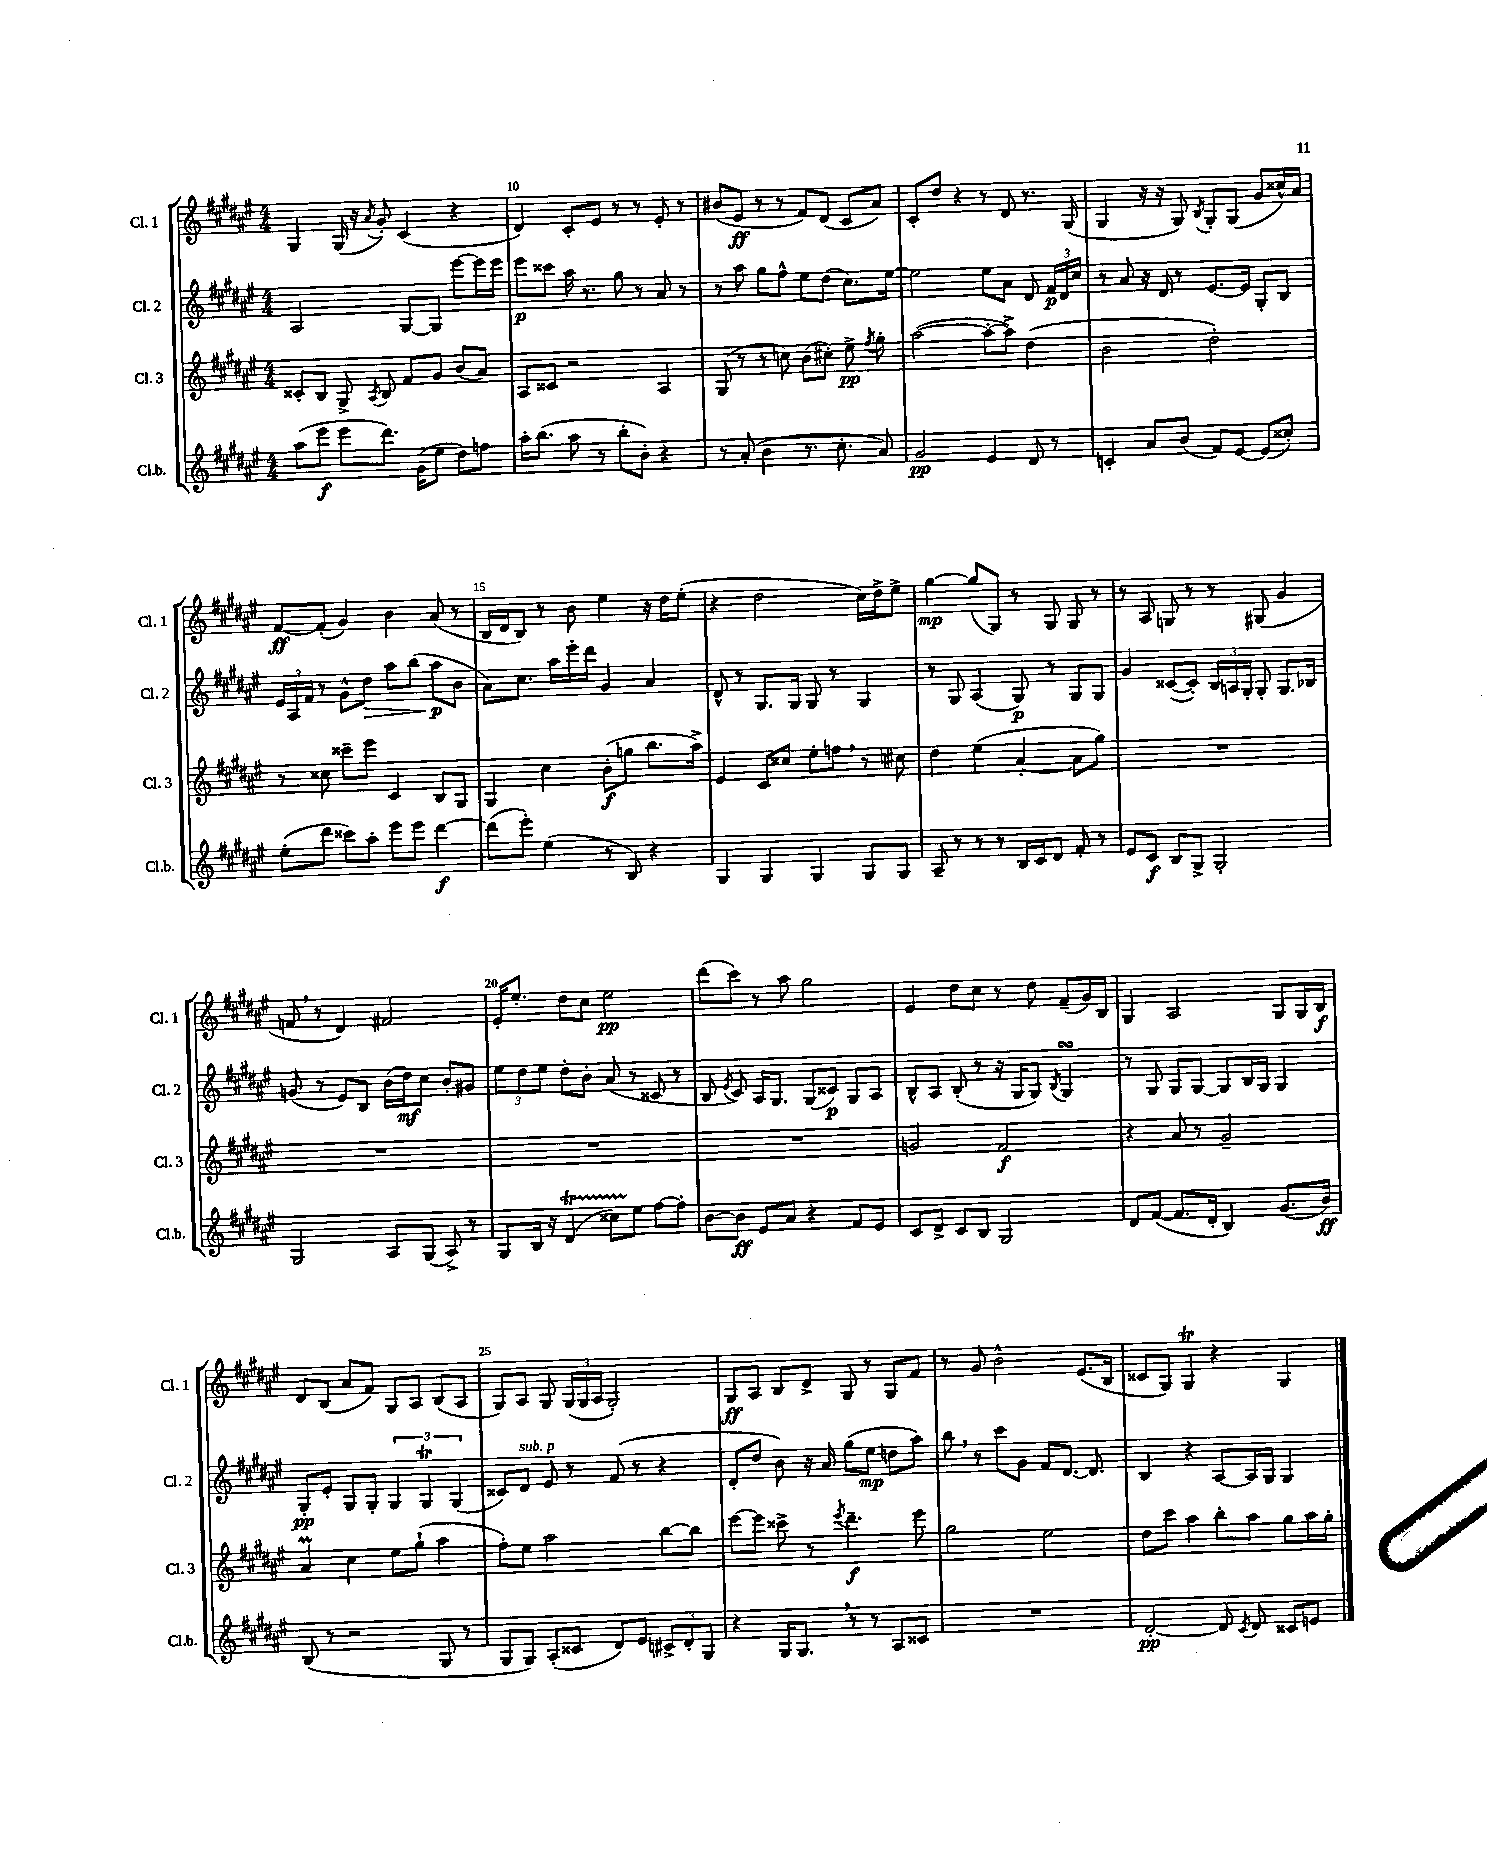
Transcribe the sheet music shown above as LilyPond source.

<<
\new StaffGroup <<
\new Staff = "s0" \with { instrumentName = "Cl. 1" shortInstrumentName = "Cl. 1" } {
    \clef treble \key fis \major \numericTimeSignature \time 4/4
    \autoBeamOff gis4 gis16( r16 \acciaccatura { ais'8 } gis'8-.) cis'4( r4 |
    dis'4) cis'8[-. eis'8] r8 r8 eis'8-. r8 |
    bis'8[( eis'8]\ff r8 r8 fis'8[) dis'8]( cis'8[ ais'8]) |
    cis'8[-. dis''8] r4 r8 dis'8 r8. gis16( |
    gis4 r16 r16 gis8) \acciaccatura { b8 } gis8[-. gis8]( gis'8[ cisis''16-^) ais'16] |
    fis'8[~\ff fis'8]-.( gis'4) b'4 ais'8( r8 |
    b16[ dis'16 b8]) r8 b'8 eis''4 r16 dis''16[ eis''8]-.( |
    r4 dis''2 cis''16[) dis''16-> eis''8]-> |
    gis''4~\mp gis''8[( gis8]) r8 gis8 gis8 r8 |
    r8 ais8 g8 r8 r8 gis8( gis'4 |
    f'8 \breathe r8 dis'4) fis'2 |
    eis'16[-. eis''8.]-. dis''8[ cis''8] eis''2\pp |
    dis'''8[( cis'''8]) r8 ais''8 gis''2 |
    eis'4 dis''8[ cis''8] r8 dis''8 fis'8[--( gis'16) b16] |
    gis4 ais2 gis8[ gis16 b16]\f |
    dis'8[ b8]( ais'8[ fis'8]) gis8[ ais8] b8[( ais8] |
    gis8[) ais8] gis8 \tuplet 3/2 { gis16[( gis16 ais16] } gis2-.) |
    gis8[\ff ais8] b8[ dis'8]-> gis8 r8 gis8[ fis'8] |
    r8 gis'8 b'2-^ eis'8.[( b16] |
    cisis'8[ gis8]) gis4\trill r4 gis4 \bar "|." |
}
\new Staff = "s1" \with { instrumentName = "Cl. 2" shortInstrumentName = "Cl. 2" } {
    \clef treble \key fis \major \numericTimeSignature \time 4/4
    \autoBeamOff ais2 gis8[~ gis8] eis'''8[~ eis'''16 eis'''16] |
    eis'''8[\p cisis'''8] ais''16 r8. gis''8 r8 ais'8 r8 |
    r8 ais''8 gis''8[ fis''8]-^ eis''8[ dis''8]( cis''8.[) eis''16]~ |
    eis''2 eis''8[ ais'8] dis'8 \tuplet 3/2 { fis'16[\p dis'16 cis''16] } |
    r8 ais'8 r16 dis'16 r8 eis'8.[~ eis'16] gis8[-. b8] |
    \tuplet 3/2 { eis'16[ ais16 fis'16] } r8 gis'8[-^ dis''8]\> ais''8[ b''8]( ais''8[\p\! b'8] |
    ais'8[) cis''8.] ais''16[ eis'''16-. dis'''16] gis'4 ais'4 |
    dis'8-^ r8 gis8.[ gis16] gis8 r8 gis4 |
    r8 gis8 ais4( gis8\p) r8 gis8[ gis8] |
    gis'4 cisis'8[~( cisis'8]-.) \tuplet 3/2 { b16[ a16 gis16]-. } gis8-. gis8.[ bes16] |
    g'8( r8 eis'8[) b8] b'16[( dis''16\mf) cis''8] b'8[-. gis'8] |
    \tuplet 3/2 { eis''8[ dis''8 eis''8] } dis''8[-. b'8]-. ais'8( r8 cisis'8 r8 |
    b8 \acciaccatura { eis'8 } cis'8) ais16[ gis8.] gis8[( cisis'8]\p) gis8[ ais8] |
    b8[-^ ais8] b8-.( r8 r16 gis16[ gis8]) \acciaccatura { b8 } gis4\turn |
    r8 gis8 gis8[ gis8]~ gis8[ b16 gis16] gis4 |
    gis8[-.\pp eis'8]-. gis8[ gis8]-. \tuplet 3/2 { gis4 gis4\trill gis4( } |
    cisis'8[) dis'8]^\markup { \italic "sub. p" } eis'8 r8 fis'8( r8 r4 |
    dis'8[-. dis''8] b'8) r16 ais'16 gis''8[( eis''8]\mp d''8[ ais''8]) |
    b''8 \breathe r8 cis'''8[ gis'8] fis'8[ dis'8.]~ dis'8. |
    b4 r4 ais8[~ ais16 gis16] gis4 \bar "|." |
}
\new Staff = "s2" \with { instrumentName = "Cl. 3" shortInstrumentName = "Cl. 3" } {
    \clef treble \key fis \major \numericTimeSignature \time 4/4
    \autoBeamOff cisis'8[-. b8] gis8-> \acciaccatura { ais8 } b8 fis'8[ gis'8] b'8[( ais'8]) |
    ais8[ cisis'8] r2 ais4 |
    gis8( r8 r8 c''8) b'8[( cis''8]-.) eis''8->\pp \acciaccatura { fis''8 } gis''8-. |
    ais''2~( ais''8[~-. ais''8]->) dis''4( |
    b'2 dis''2-.) |
    r8 cisis''8 cisis'''8[-- eis'''8] cis'4 b8[ gis8] |
    gis4 cis''4 b'8[-.\f( g''8] b''8.[ ais''16]->) |
    eis'4 cis'8[ cisis''8] eis''8[-. f''8] \breathe r8 cis''8 |
    dis''4 eis''4( ais'4~-. ais'8[ gis''8]) |
    R1 |
    R1 |
    R1 |
    R1 |
    g'2 fis'2\f |
    r4 ais'8 r8 gis'2-- |
    ais'4\prall cis''4 eis''8[ gis''8]-!( ais''4 |
    fis''8[-.) eis''8] ais''2 b''8[~ b''8] |
    eis'''8[~ eis'''8] cisis'''8-> r8 \acciaccatura { eis'''8 } dis'''4.--\f eis'''8 |
    gis''2 eis''2 |
    dis''8[ cis'''8] ais''4 b''8[-. ais''8] gis''8[ ais''16 gis''16]-. \bar "|." |
}
\new Staff = "s3" \with { instrumentName = "Cl.b." shortInstrumentName = "Cl.b." } {
    \clef treble \key fis \major \numericTimeSignature \time 4/4
    \autoBeamOff ais''8[( eis'''8]\f eis'''8[ dis'''8.]) gis'16[( eis''8] dis''8[) f''8] |
    ais''16[-. b''8.]( ais''8 r8 b''8[-. b'8]-.) r4 |
    r8 ais'8-.( b'4 r8. cis''8.-. ais'8) |
    gis'2\pp eis'4 dis'8 r8 |
    c'4-. ais'8[ b'8]( fis'8[) eis'8]~ eis'8[( cisis''8]-.) |
    eis''8[-.( dis'''8] cisis'''8[) ais''8]-. eis'''8[ eis'''8] dis'''4~\f |
    dis'''8[( eis'''8]-.) eis''4( r8 b8) r4 |
    gis4 gis4 gis4 gis8[ gis8] |
    ais8-- r8 r8 r8 b16[ cis'16 dis'8] fis'8-. r8 |
    eis'8[ cis'8]\f b8[ gis8]-> gis2-. |
    gis2 ais8[ gis8]( ais8->) r8 |
    gis8[ b16] r16 dis'4\startTrillSpan( cisis''8[) eis''8]\stopTrillSpan fis''8[~ fis''8]-. |
    b'8[~ b'8]\ff eis'8[ ais'8] r4 fis'8[ eis'8] |
    cis'8[ dis'8]-> cis'8[ b8] gis2 |
    dis'8[ fis'8]~( fis'8.[ dis'16]-. b4) gis'8.[( b'16]\ff) |
    b8( r8 r2 gis8 r8 |
    gis8[ gis8]) ais8[-.( cisis'8] dis'8[) eis'8] \tuplet 3/2 { cis'8[-> dis'8-. gis8] } |
    r4 gis16[ gis8.] \breathe r8 r8 ais8[ cisis'8] |
    R1 |
    dis'2~-.\pp dis'8 \acciaccatura { cis'8 } dis'8 cisis'8[ e'8] \bar "|." |
}
>>
>>
\layout { \context { \Score currentBarNumber = #9 \override BarNumber.break-visibility = ##(#f #t #t) barNumberVisibility = #(every-nth-bar-number-visible 5) } }
